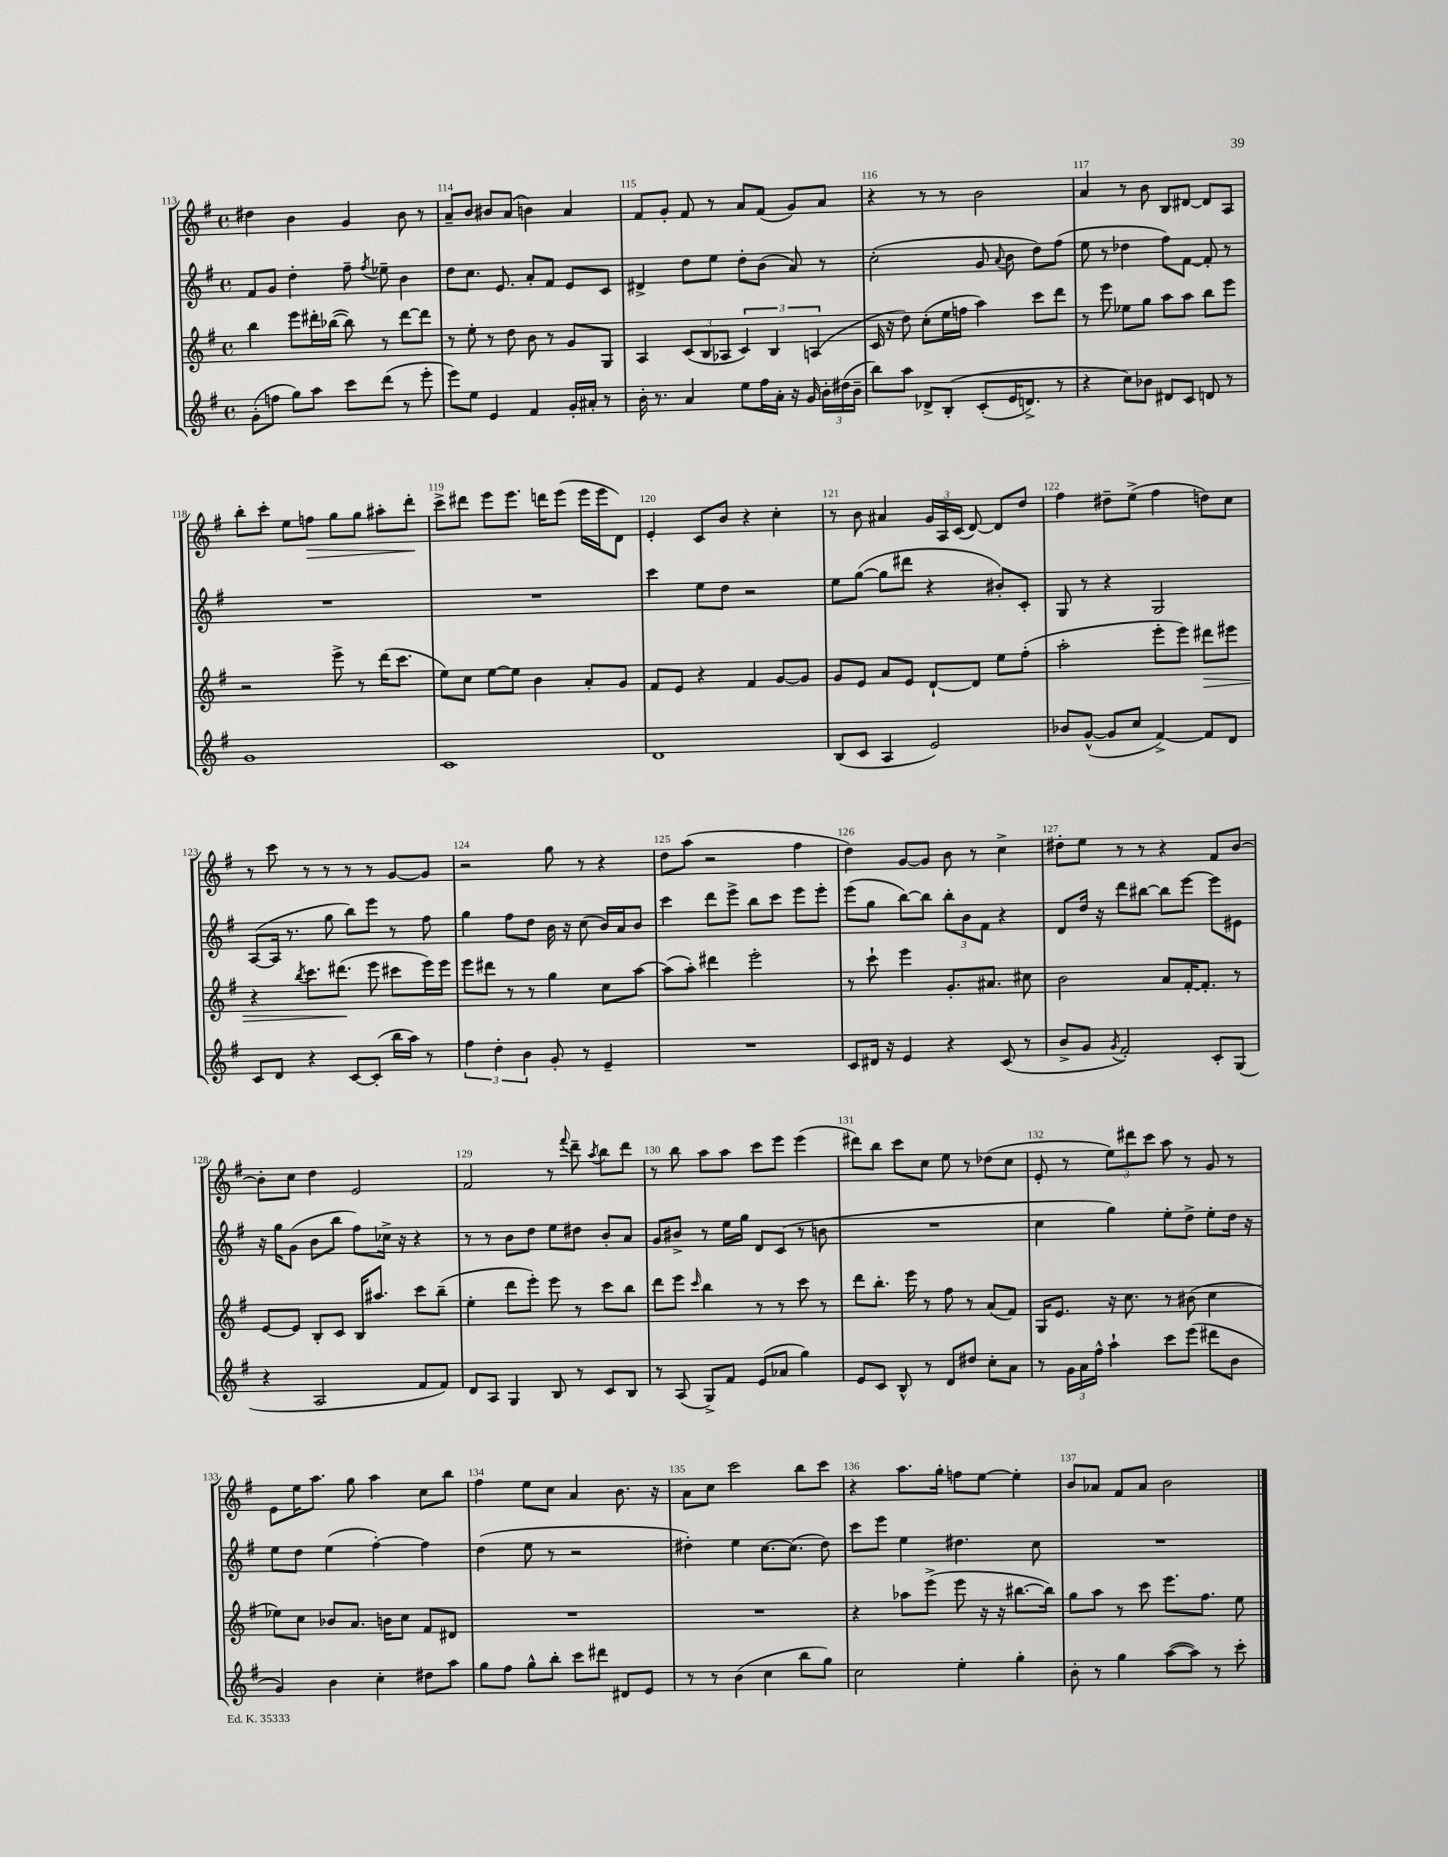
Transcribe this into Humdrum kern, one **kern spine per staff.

**kern	**kern	**kern	**kern
*staff4	*staff3	*staff2	*staff1
*clefG2	*clefG2	*clefG2	*clefG2
*k[f#]	*k[f#]	*k[f#]	*k[f#]
*M4/4	*M4/4	*M4/4	*M4/4
*met(c)	*met(c)	*met(c)	*met(c)
(8g'	4bb	8f#	4dd#
8ff	.	8g	.
8gg)	8eee	4dd'	4b
8aa	16ddd#'	.	.
.	([16bb-	.	.
8ccc	8bb-])	8ff#~	4g
.	.	8qff#	.
(8ddd	8r	8ee-~	.
8r	[8ddd#	4b	8b
8eee'	8ddd#]	.	8r
=	=	=	=
8eee)	8r	8dd	8a~
8ee	8ee'	8.cc	8b
4e	8r	.	8b#
.	.	8.e	.
.	8dd	.	(8a
4f#	8b	8a'	4b)
.	8r	8f#	.
16g'	8g	8e	4a
16a#'	.	.	.
8r	8G	8c	.
=	=	=	=
16b'	4A	4d#^	8f#
8.r	.	.	.
.	.	.	8g'
4a	(12c	8dd	8f#
.	12B	.	.
.	.	8ee	8r
.	12A-	.	.
8ee	6c)	8dd'	8a
16ff#	.	(8b	(8f#
.	6B	.	.
16a'	.	.	.
16r	.	8a)	8g)
16g	.	.	.
.	(6A	.	.
24b'	.	8r	8a
(24dd#	.	.	.
24b~	.	.	.
=	=	=	=
8bb)	16c	(2cc'	4r
.	16r	.	.
8aa	8dd)	.	.
8d-^	(8cc'	.	8r
&(8B'	16ee	.	8r
.	16ff	.	.
(8c'	4aa)	8g	2b
.	.	8qqa	.
16e	.	8b	.
8.d^)	.	.	.
.	8ccc	8dd)	.
8r	8ddd	(8ff#	.
=	=	=	=
4r	8r	8ee	4a
.	8eee	8r	.
8cc&)	8ee-	4dd-	8r
8b-	8gg	.	8b
8d#	8aa	8ff#)	8B
8c	8aa	[8f#	[8d#
8d	8bb	8f#']	8d#]
8r	8eee	8r	8A
=	=	=	=
1g	2r	1r	8bb'
.	.	.	8ccc'
.	.	.	8ee
.	.	.	8ff
.	8eee^	.	8gg
.	8r	.	8gg
.	(16ddd	.	8aa#'
.	8.ccc	.	.
.	.	.	8ddd'
=	=	=	=
1c	8ee)	1r	8ccc^
.	8cc	.	8ddd#
.	[8ee	.	8eee
.	8ee]	.	8.eee
.	4b	.	.
.	.	.	16ddd
.	.	.	(8eee
.	8a'	.	16eee
.	.	.	16eee
.	8g	.	8d)
=	=	=	=
1d	8f#	4ccc	4e'
.	8e	.	.
.	4r	8ee	8c
.	.	8dd	8b
.	4f#	2r	4r
.	[8g	.	4cc'
.	8g]	.	.
=	=	=	=
(8B	8g	8ee	8r
8c	8e	([8gg	8b
4A	8a	8gg]	4a#
.	8e	8ddd#	.
2e)	[8d`	4r	24g
.	.	.	24A
.	.	.	(24c
.	8d]	.	[8d)
.	8ee	8b#')	8d]
.	(8ff#'	8c'	8dd
=	=	=	=
8b-	2aa'	8G	4ff#
([8g^^	.	8r	.
8g]	.	4r	8dd#~
8cc	.	.	(8ee^
[4f#^)	8eee'	2G	4ff#
.	8eee)	.	.
8f#]	8ddd#	.	8dd)
8d	8eee#	.	8cc
=	=	=	=
8c	4r	([8A	8r
8d	.	16A]	8ccc
.	.	8.r	.
.	8qbb	.	.
4r	8.ccc	.	8r
.	.	8gg	8r
.	(8.ddd#	.	.
[8c	.	8bb)	8r
(8c']	8eee	8eee	8r
16bb	8ccc#	8r	[8g
16aa)	.	.	.
8r	16eee)	8ff#	8g]
.	16eee	.	.
=	=	=	=
6ff#	8eee	4gg	2r
.	8ddd#	.	.
6dd'	.	.	.
.	8r	8ff#	.
6b	.	.	.
.	8r	8dd	.
8g'	4gg	16b	8gg
.	.	16r	.
8r	.	(8cc	8r
4e~	8cc	16b)	4r
.	.	16a	.
.	[8aa	8b	.
=	=	=	=
1r	(8aa]	4ccc	8dd
.	8aa')	.	(8aa
.	4ddd#	8ddd	2r
.	.	8eee^	.
.	2eee'	8bb	.
.	.	8ccc	.
.	.	8eee	4ff#
.	.	8eee'	.
=	=	=	=
8c	8r	(8eee	4dd)
16d#	8ccc`	8gg	.
16r	.	.	.
4e	4eee	[8bb)	[8g
.	.	8bb]	8g]
4r	8.g'	12bb'	8b
.	.	12b	.
.	.	.	8r
.	.	12f#	.
.	8.a#	.	.
(8c	.	4r	4cc^
8r	8cc#	.	.
=	=	=	=
8b^	2b	8d	8dd#'
8g	.	16dd	8ee
.	.	16r	.
8qg	.	.	.
2f#')	.	8ddd	8r
.	.	[8bb#	8r
.	8a	8bb#]	4r
.	[16f#'	[8eee	.
.	8.f#']	.	.
8c'	.	8eee]	8f#
(8G	8r	8e#	[8b
=	=	=	=
4r	[8e	16r	8b']
.	.	16gg	.
.	8e]	(8g	8cc
2A	8B'	8b	4dd
.	8c	8bb	.
.	16B	8ff#)	2e
.	8.aa#	.	.
.	.	16cc-^	.
.	.	16r	.
8f#	8ccc	4r	.
8f#)	(8bb~	.	.
=	=	=	=
8d	4ee'	8r	2f#
8A	.	8r	.
4G	8ddd	8b	.
.	8eee')	8dd	.
8B	8eee	8ee	8r
.	.	.	8qqfff#
8r	8r	8dd#	8ddd~
.	.	.	8qaa
8c	8ccc	8b'	8bb
8B	8bb	8a	8ddd
=	=	=	=
8r	8ddd	8g	8r
(8A	8eee	8b#^	8bb
.	16qqccc	.	.
8G^)	4bb	8r	8aa
8f#	.	16ee	8aa
.	.	16gg	.
(8e	8r	8d	8ccc
8a-	8r	(8c	8eee
4gg)	8ccc	8r	(4eee
.	8r	8b	.
=	=	=	=
8e	8ddd	1r	8ddd#)
8c	8.bb'	.	8bb
8B^^	.	.	8ccc
.	16eee	.	.
8r	8r	.	8cc
8d	8ff#	.	8ee
8dd#	8r	.	8r
8cc'	(8a	.	(8dd-
8a	8f#)	.	8cc
=	=	=	=
8r	16G	4cc	8e'
.	8.e	.	.
24g	.	.	8r
24a	.	.	.
24ff#^^	.	.	.
4aa`	16r	4gg)	12ee)
.	8.cc	.	.
.	.	.	12ddd#
.	.	.	12ccc
8ccc	8r	8ee'	8aa
(8eee	(8b#	8dd^	8r
8ddd#	4cc	8ee'	8g
8b	.	16dd	8r
.	.	16r	.
=	=	=	=
4g)	8ee-)	8ee	8e
.	8cc	8dd	16ee
.	.	.	8.aa
4b	8b-	(4ee	.
.	8.a	.	8gg
4cc'	.	[4ff#')	4aa
.	16b	.	.
.	8cc	.	.
8dd#	8f#	4ff#]	8cc
8aa	8d#	.	8bb
=	=	=	=
8gg	1r	(4dd	4ff#
8ff#	.	.	.
8gg^^	.	8ee	8ee
8bb'	.	8r	8cc
8ccc	.	2r	4a
8ddd#	.	.	.
8d#	.	.	8.b
8e	.	.	.
.	.	.	16r
=	=	=	=
8r	1r	4dd#')	8a
8r	.	.	8cc
(4b	.	4ee	2ccc
4cc	.	[8.cc	.
.	.	(8.cc]	.
8bb	.	.	8bb
8gg)	.	8dd#)	8ccc
=	=	=	=
2cc	4r	8ccc	4r
.	.	8eee	.
.	8aa-	4ee	8.aa
.	(8eee^	.	.
.	.	.	16gg'
4ee'	8eee	4.dd#	8ff
.	16r	.	[8ee
.	16r	.	.
4gg'	[8.bb#	.	4ee']
.	.	8cc	.
.	16bb#])	.	.
=	=	=	=
8b'	8gg	1r	8b
8r	8aa	.	8a-
4gg	8r	.	8f#
.	8ccc	.	8a-
([8aa	8.eee	.	2b
8aa])	.	.	.
.	8.ff#	.	.
8r	.	.	.
8ccc'	8ee	.	.
==	==	==	==
*-	*-	*-	*-
